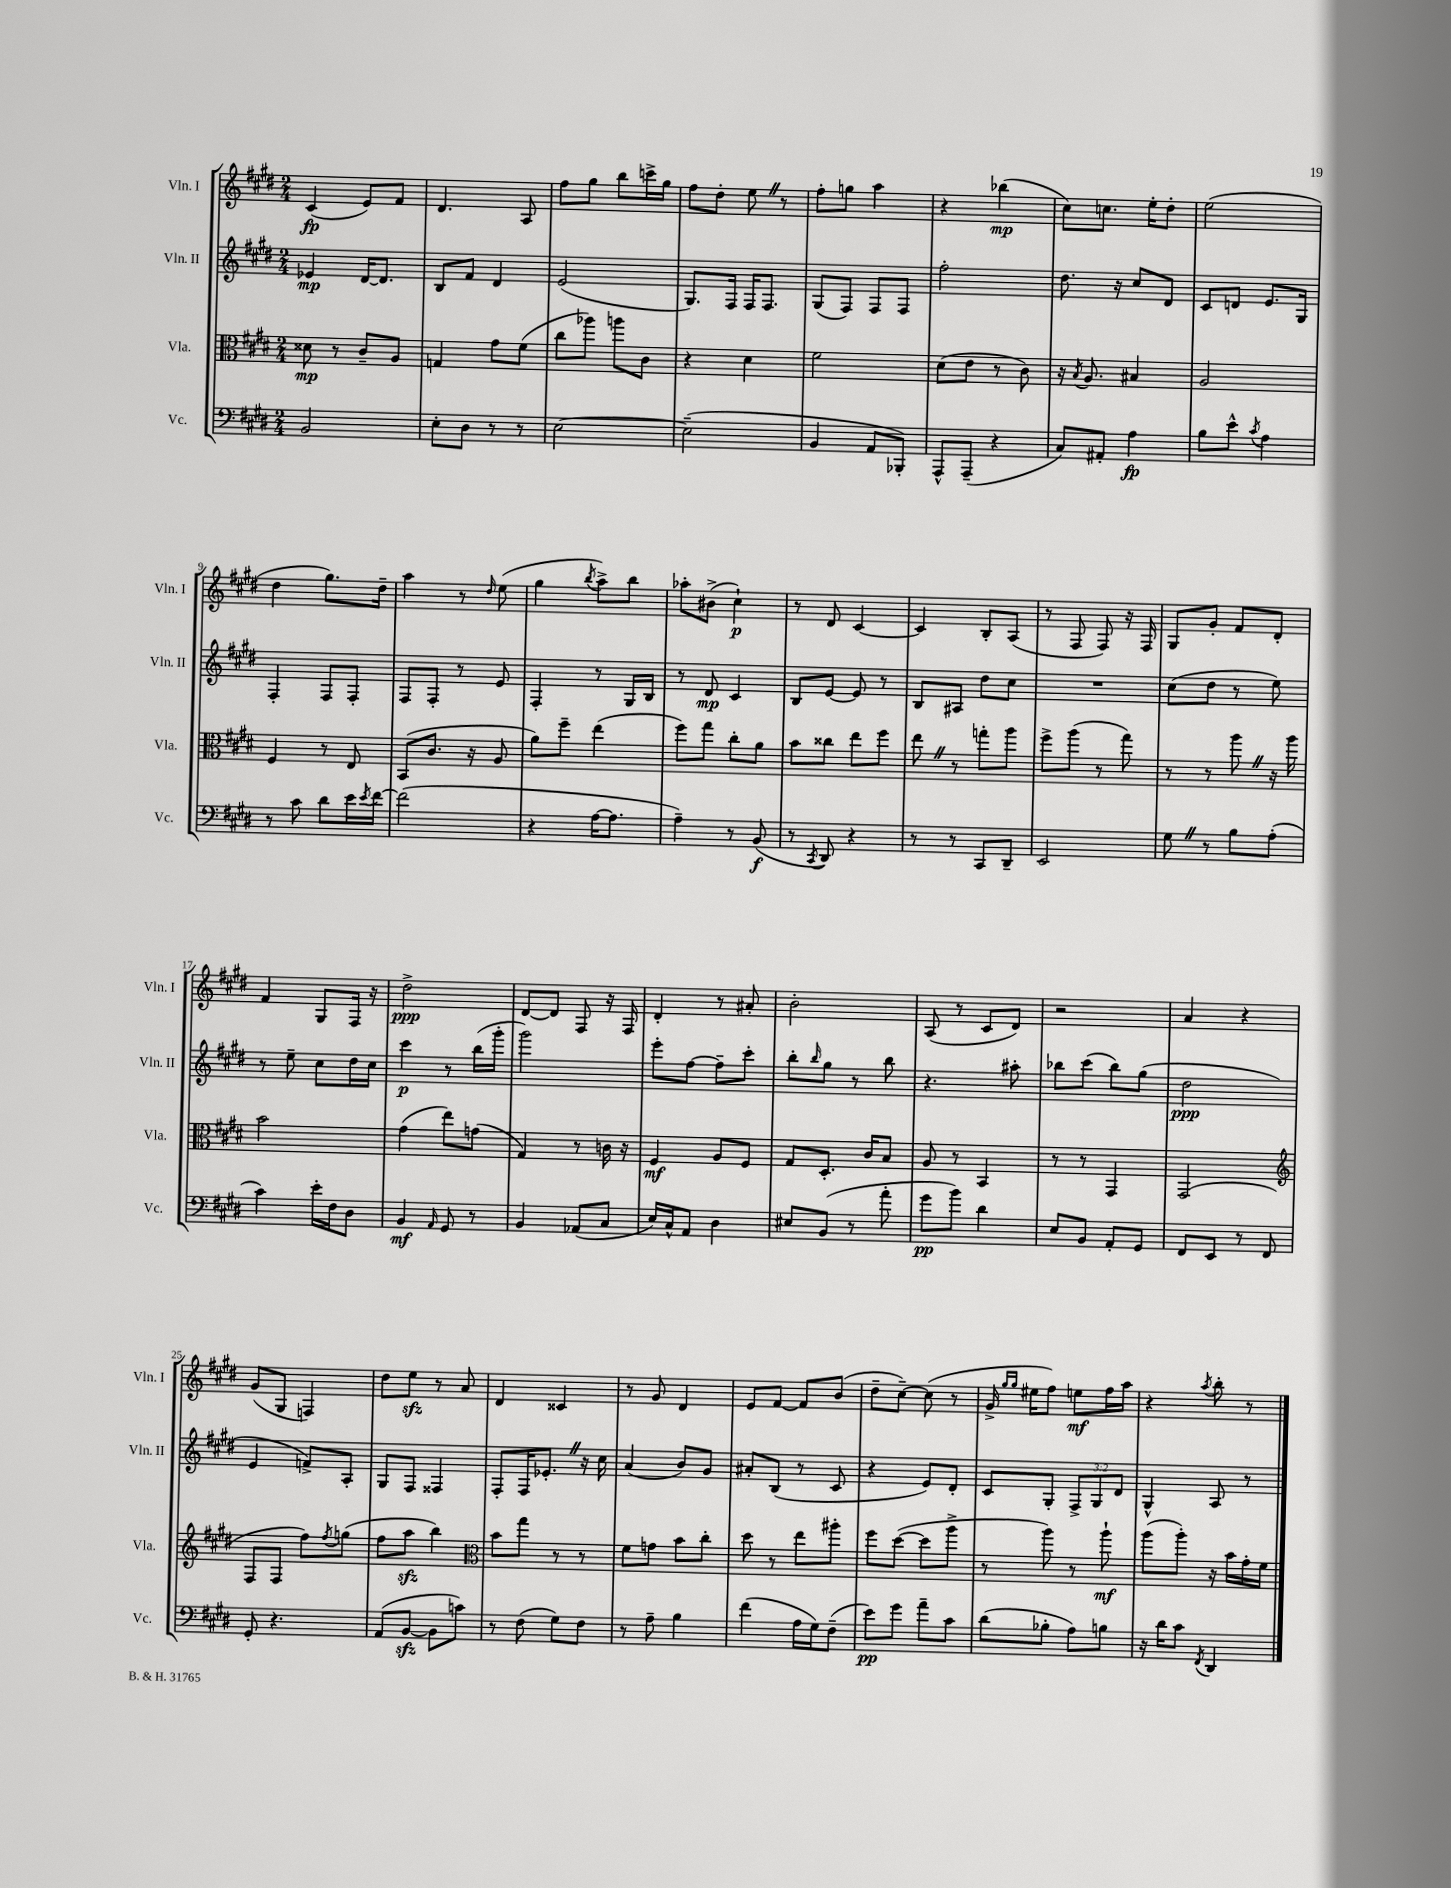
<<
\new StaffGroup <<
\new Staff = "s0" \with { instrumentName = "Vln. I" shortInstrumentName = "Vln. I" } {
    \clef treble \key e \major \numericTimeSignature \time 2/4
    cis'4\fp( e'8) fis'8 |
    dis'4. a8 |
    fis''8 gis''8 b''8 c'''16-> gis''16 |
    fis''8 dis''8-. e''8 \once \override BreathingSign.text = \markup { \musicglyph "scripts.caesura.straight" } \breathe r8 |
    fis''8-. g''8 a''4 |
    r4 bes''4\mp( |
    cis''8) c''8. e''16-. dis''8-. |
    e''2( |
    dis''4 gis''8.) dis''16-- |
    a''4 r8 \grace { dis''16 } e''8( |
    gis''4 \acciaccatura { b''8 } a''8->) b''8 |
    aes''8-. bis'8->( cis''4-!\p) |
    r8 dis'8 cis'4~ |
    cis'4 b8-. a8( |
    r8 fis8 fis8) r16 fis16 |
    gis8 gis'8-. fis'8 dis'8-. |
    fis'4 gis8 fis16 r16 |
    dis''2->\ppp |
    dis'8~ dis'8 fis8 r16 fis16 |
    dis'4-. r8 ais'8-. |
    b'2-. |
    a8( r8 cis'8 dis'8) |
    r2 |
    a'4 r4 |
    gis'8( gis8 f4) |
    dis''8 e''8\sfz r8 a'8 |
    dis'4 cisis'4 |
    r8 gis'8 dis'4 |
    e'8 fis'8~ fis'8 b'8( |
    dis''8-- cis''8~--) cis''8( r8 |
    gis'16-> \grace { gis''16 gis''16 } eis''16 fis''8) e''8\mf fis''16 a''16 |
    r4 \acciaccatura { a''8 } b''8-. r8 \bar "|." |
}
\new Staff = "s1" \with { instrumentName = "Vln. II" shortInstrumentName = "Vln. II" } {
    \clef treble \key e \major \numericTimeSignature \time 2/4 \override Staff.TupletNumber.text = #tuplet-number::calc-fraction-text
    ees'4\mp dis'16~ dis'8. |
    b8 fis'8 dis'4 |
    e'2( |
    gis8.) fis16 fis16 fis8. |
    gis8( fis8) fis8 fis8 |
    fis''2-. |
    dis''8. r16 cis''8 dis'8 |
    cis'8 d'8 e'8. gis16 |
    fis4-. fis8 fis8-. |
    fis8 fis8-. r8 e'8 |
    fis4-. r8 gis16 b16 |
    r8 dis'8\mp cis'4 |
    b8 e'8~ e'8 r8 |
    b8 ais8 dis''8 cis''8 |
    R2 |
    cis''8( dis''8 r8 e''8) |
    r8 e''8-- cis''8 dis''16 cis''16 |
    cis'''4\p r8 b''16( gis'''16-. |
    gis'''2) |
    e'''8-. fis''8~ fis''8-- cis'''8-. |
    b''8-. \grace { b''16 } gis''8 r8 b''8 |
    r4. ais''8-. |
    bes''8 cis'''8( bes''8) gis''8( |
    dis''2\ppp |
    e'4 f'8->) a8-. |
    gis8 fis8 fisis4 |
    fis8-. fis16 ees'8.-. \once \override BreathingSign.text = \markup { \musicglyph "scripts.caesura.straight" } \breathe r16 cis''16 |
    a'4( b'8) gis'8 |
    ais'8-. b8( r8 cis'8 |
    r4 e'8) dis'8-. |
    cis'8 gis8-. \tuplet 3/2 { fis8-> gis8 dis'8 } |
    gis4-^ a8 r8 \bar "|." |
}
\new Staff = "s2" \with { instrumentName = "Vla." shortInstrumentName = "Vla." } {
    \clef alto \key e \major \numericTimeSignature \time 2/4
    disis'8\mp r8 cis'8-- a8 |
    g4 gis'8 fis'8( |
    cis''8 aes''8) a''8 cis'8 |
    r4 dis'4 |
    fis'2 |
    dis'8( e'8 r8 cis'8) |
    r16 \acciaccatura { b8 } a8. bis4 |
    a2 |
    fis4 r8 e8 |
    b,8( cis'8. r16 a8 |
    a'8) fis''8-- e''4( |
    fis''8) gis''8 cis''8-. a'8 |
    b'8 cisis''8 e''8 fis''8 |
    e''8 \once \override BreathingSign.text = \markup { \musicglyph "scripts.caesura.straight" } \breathe r8 g''8-. a''8 |
    fis''8-> a''8( r8 gis''8) |
    r8 r8 a''8 \once \override BreathingSign.text = \markup { \musicglyph "scripts.caesura.straight" } \breathe r16 a''16 |
    b'2 |
    gis'4( e''8) g'8( |
    gis4) r8 c'16 r16 |
    fis4\mf a8 fis8 |
    gis8 dis8.-. cis'16 b8 |
    a8 r8 b,4 |
    r8 r8 gis,4 |
    gis,2( |
    \clef treble fis8 fis8 fis''8) \acciaccatura { fis''8 } g''8( |
    fis''8 a''8\sfz b''4) |
    \clef alto b'8 gis''8 r8 r8 |
    fis'8 g'8 b'8 cis''8-. |
    dis''8 r8 e''8 ais''8-. |
    fis''8 dis''8~( dis''8 a''8-> |
    r8 a''8) r8 a''8-!\mf |
    a''8( a''8-.) r16 b'16 gis'16-. fis'16 \bar "|." |
}
\new Staff = "s3" \with { instrumentName = "Vc." shortInstrumentName = "Vc." } {
    \clef bass \key e \major \numericTimeSignature \time 2/4
    b,2 |
    e8-. dis8 r8 r8 |
    e2~ |
    e2--( |
    b,4 a,8 bes,,8-.) |
    a,,8-^ a,,8--( r4 |
    cis8) ais,8-. a4\fp |
    b8 e'8-^ \acciaccatura { cis'8 } a4 |
    r8 cis'8 dis'8 e'16 \acciaccatura { e'8 } fis'16~ |
    fis'2( |
    r4 a16~ a8. |
    a4--) r8 b,8\f( |
    r8 \acciaccatura { cis,8 } dis,8) r4 |
    r8 r8 cis,8 dis,8-- |
    e,2 |
    gis8 \once \override BreathingSign.text = \markup { \musicglyph "scripts.caesura.straight" } \breathe r8 b8 a8-.( |
    cis'4) e'16-. fis16 dis8 |
    b,4\mf \grace { a,16 } gis,8 r8 |
    b,4 aes,8( cis8 |
    e16) cis16-^ a,8 dis4 |
    eis8 b,8( r8 a'8-. |
    gis'8\pp b'8) dis'4 |
    e8 b,8 a,8-. gis,8 |
    fis,8 e,8 r8 fis,8 |
    gis,8-. r4. |
    a,8( b,8~\sfz b,8 c'8) |
    r8 fis8( gis8) fis8 |
    r8 a8-- b4 |
    fis'4( a16 gis16) fis8--( |
    e'8\pp) gis'8 a'8-- cis'8 |
    dis'8( bes8-. a8) b8 |
    r16 dis'16 cis'8 \acciaccatura { fis,8 } dis,4 \bar "|." |
}
>>
>>
